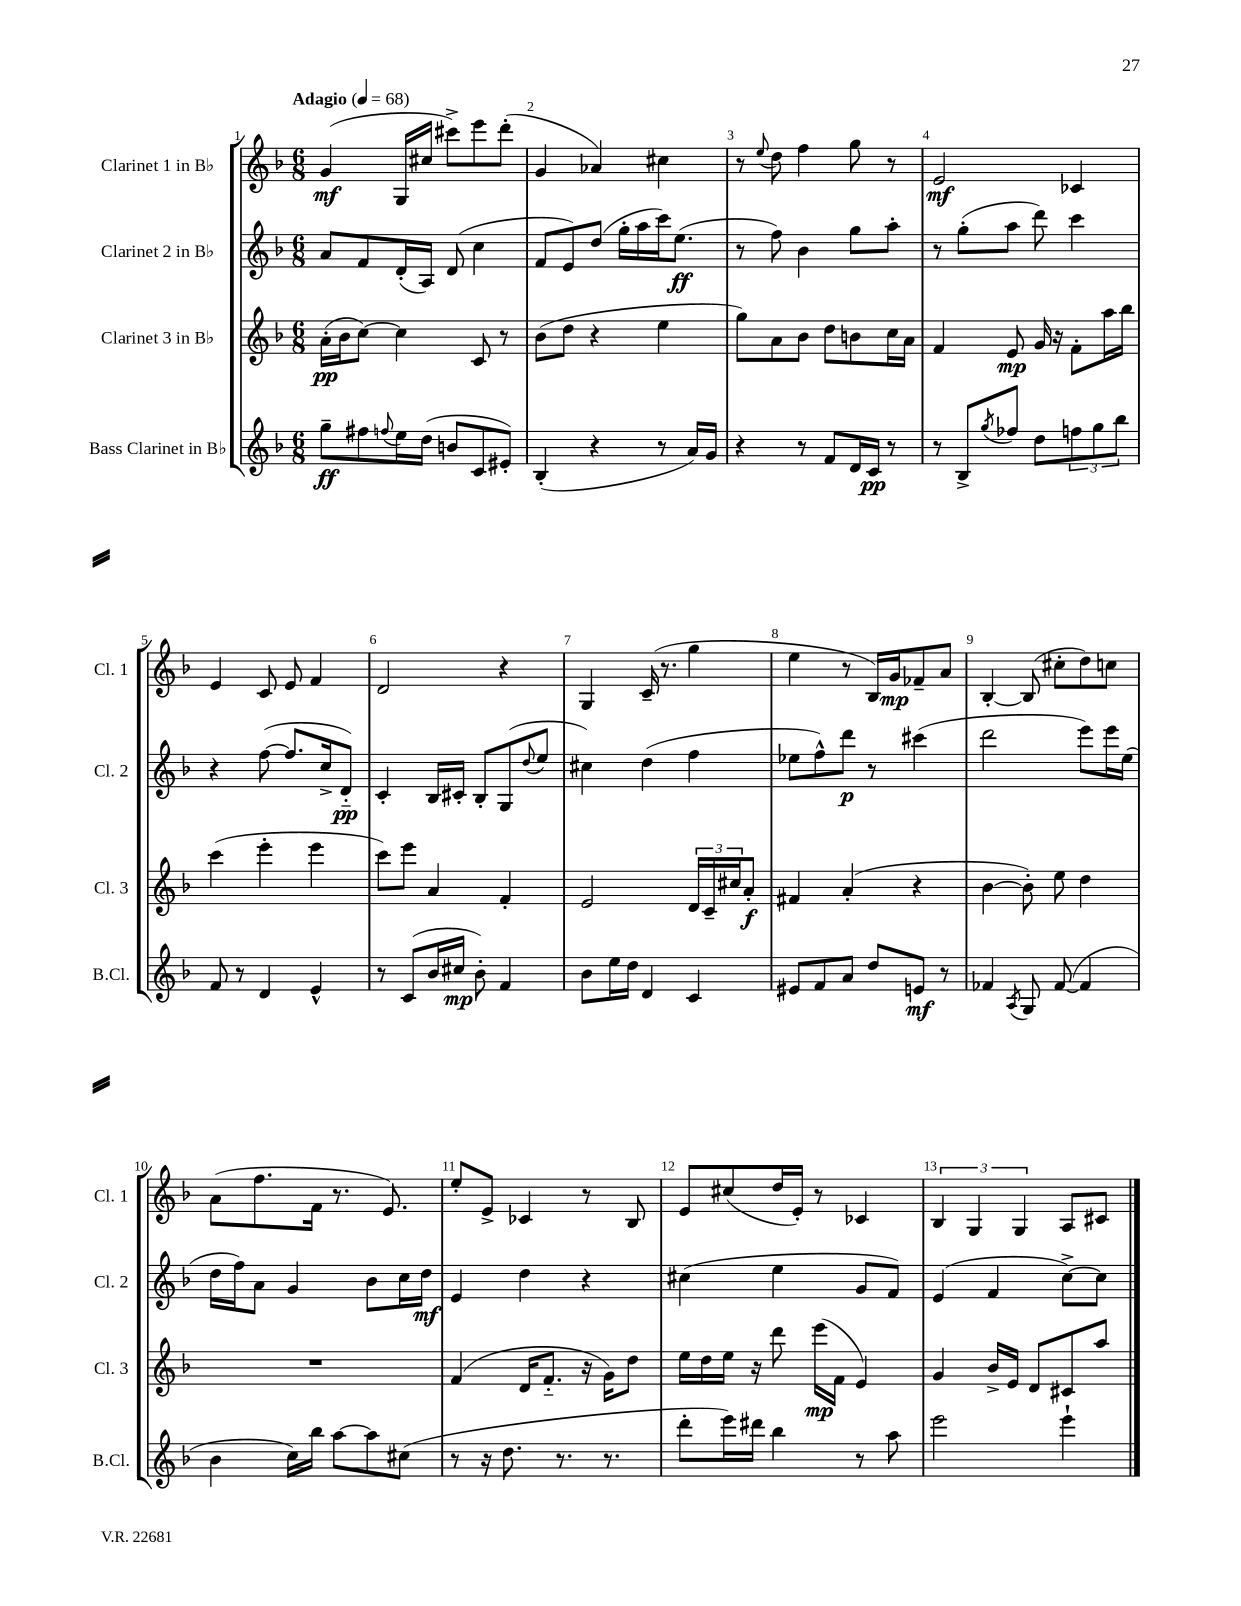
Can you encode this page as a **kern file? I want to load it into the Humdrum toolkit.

**kern	**kern	**kern	**kern
*staff4	*staff3	*staff2	*staff1
*clefG2	*clefG2	*clefG2	*clefG2
*k[b-]	*k[b-]	*k[b-]	*k[b-]
*M6/8	*M6/8	*M6/8	*M6/8
*MM68	*MM68	*MM68	*MM68
8gg~	(16a'	8a	(4g
.	16b-	.	.
8ff#	[8cc)	8f	.
8qqff	.	.	.
16ee	4cc]	(16d'	16G
(16dd	.	16A)	16cc#
8b	.	(8d	8ccc#^)
8c	8c	4cc	8eee
8e#')	8r	.	(8ddd'
=	=	=	=
(4B-'	(8b-	8f	4g
.	8dd	8e)	.
4r	4r	(8dd	4a-)
.	.	16gg'	.
.	.	16aa	.
8r	4ee	16ccc)	4cc#
.	.	(8.ee	.
16a)	.	.	.
16g	.	.	.
=	=	=	=
4r	8gg)	8r	8r
.	.	.	8qqee
.	8a	8ff)	8dd
8r	8b-	4b-	4ff
8f	8dd	.	.
16d	8b	8gg	8gg
16c	.	.	.
8r	16cc	8aa'	8r
.	16a	.	.
=	=	=	=
8r	4f	8r	2e
8B-^	.	(8gg'	.
8qgg	.	.	.
8ff-	8e	8aa	.
8dd	16g	8ddd)	.
.	16r	.	.
12ff	8f'	4ccc	4c-
12gg	.	.	.
.	16aa	.	.
12bb-	.	.	.
.	16bb-	.	.
=	=	=	=
8f	(4ccc	4r	4e
8r	.	.	.
4d	4eee'	([8ff	8c
.	.	8.ff]	8e
4e^^	4eee	.	4f
.	.	16cc^	.
.	.	8d'~)	.
=	=	=	=
8r	8ccc)	4c'	2d
(8c	8eee	.	.
16b-	4a	16B-	.
16cc#	.	16c#'	.
8b-')	.	8B-'	.
4f	4f'	(8G	4r
.	.	8qqdd	.
.	.	8ee	.
=	=	=	=
8b-	2e	4cc#)	4G
16ee	.	.	.
16dd	.	.	.
4d	.	(4dd	(16c~
.	.	.	8.r
4c	24d	4ff	4gg
.	24c~	.	.
.	24cc#	.	.
.	8a'	.	.
=	=	=	=
8e#	4f#	8ee-	4ee
8f	.	8ff^^)	.
8a	(4a'	8ddd	8r
8dd	.	8r	16B-)
.	.	.	16g
8e	4r	(4ccc#	8f-~
8r	.	.	8a
=	=	=	=
4f-	[4b-	2ddd	[4B-'
8qA	.	.	.
8G	8b-'])	.	(8B-]
([8f-	8ee	.	8cc#'
4f-]	4dd	8eee)	8dd)
.	.	16eee	8cc
.	.	(16ee	.
=	=	=	=
4b-	2.r	16dd	(8a
.	.	16ff)	.
.	.	8a	8.ff
16cc)	.	4g	.
16bb-	.	.	16f
[8aa	.	.	8.r
8aa]	.	8b-	.
.	.	.	8.e)
(8cc#	.	16cc	.
.	.	16dd	.
=	=	=	=
8r	(4f	4e	8ee'
16r	.	.	8e^
8.dd	.	.	.
.	16d	4dd	4c-
.	8.f'~	.	.
8.r	.	.	.
.	16r	4r	8r
8.r	16g)	.	.
.	8dd	.	8B-
=	=	=	=
8ddd'	16ee	(4cc#	8e
.	16dd	.	.
16eee)	16ee	.	(8cc#
16ddd#	16r	.	.
4bb-	8ddd	4ee	16dd
.	.	.	16e')
.	(16eee	.	8r
.	16f	.	.
8r	4e)	8g	4c-
8aa	.	8f)	.
=	=	=	=
2eee	4g	(4e	6B-
.	.	.	6G
.	16b-^	4f	.
.	16e	.	.
.	.	.	6G
.	8d	.	.
4eee`	8c#	[8cc^)	8A
.	8aa	8cc]	8c#
==	==	==	==
*-	*-	*-	*-
